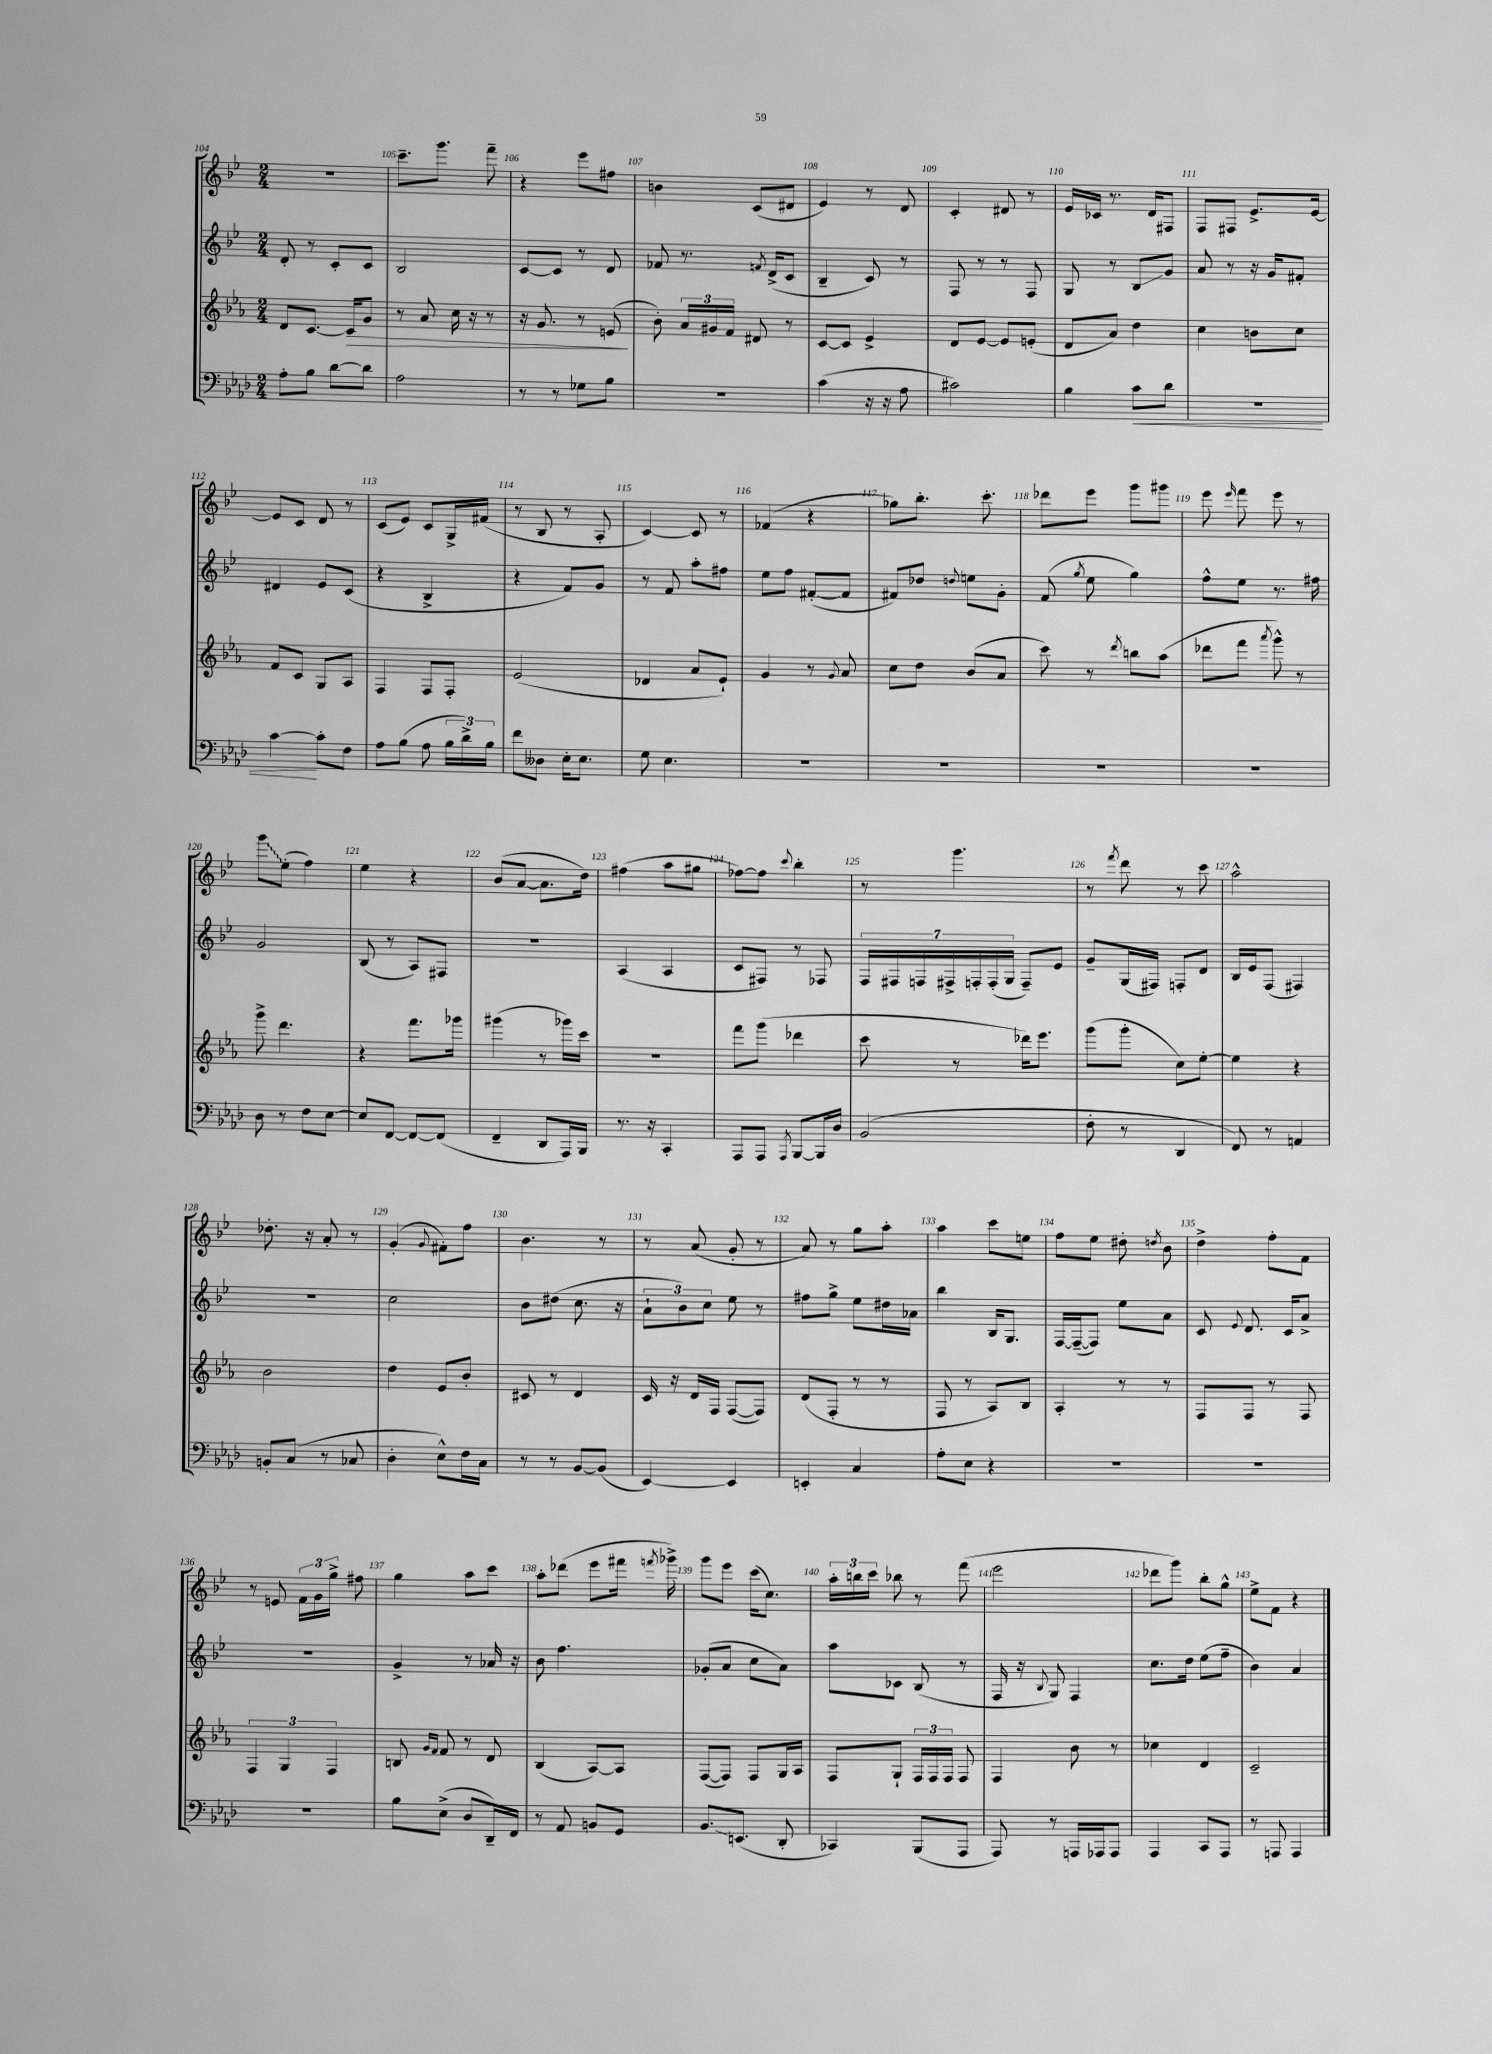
<<
\new StaffGroup <<
\new Staff = "s0" {
    \clef treble \key bes \major \numericTimeSignature \time 2/4
    \autoBeamOff R2 |
    c'''8.[-- g'''8.] f'''8-- |
    r4 ees'''8[ fis''8] |
    b'4 c'8[( dis'8] |
    ees'4) r8 d'8 |
    c'4-. dis'8 r8 |
    ees'16[ ces'16] r8. d'16[ fis8] |
    f8[ fis8] ees'8.[-> ees'16]~ |
    ees'8[ c'8] d'8 r8 |
    c'8[( ees'8]) c'8[ g16-> fis'16]( |
    r8 bes8 r8 a8-. |
    c'4~) c'8 r8 |
    fes'4( r4 |
    ges''8[) bes''8.]-. c'''8.-. |
    des'''8[ ees'''8] g'''8[ gis'''8] |
    ees'''8 \grace { ees'''16 } f'''8 ees'''8 r8 |
    \once \override Glissando.style = #'zigzag g'''8[\glissando ees''8]-.( f''4) |
    ees''4 r4 |
    bes'8[( a'8]~ a'8.[ d''16]) |
    fis''4( a''8[ gis''8] |
    fes''8[~) fes''8] \appoggiatura { c'''8 } bes''4-. |
    r8 g'''4. |
    r8 \acciaccatura { f'''8 } d'''8 r8 c'''8 |
    a''2-^ |
    des''8.-. r16 a'8-. r8 |
    g'4-.( \appoggiatura { g'8 } fis'8[-.) f''8] |
    bes'4. r8 |
    r8 a'8( g'8-. r8 |
    a'8) r8 g''8[ a''8]-. |
    a''4 c'''8[ e''8] |
    f''8[ ees''8] dis''8-. \acciaccatura { d''8 } bes'8 |
    d''4-> f''8[-. f'8] |
    r8 e'8 \tuplet 3/2 { f'16[ g'16 g''16]-> } fis''8 |
    g''4 a''8[ c'''8] |
    a''8[-. des'''8]( ees'''8[ fis'''16] \acciaccatura { f'''8 } ges'''16->) |
    g'''8[ ees'''8] c'''16[( c''8.]) |
    \tuplet 3/2 { a''16[-. b''16 c'''16] } bes''8 r8 f'''8( |
    ees'''2 |
    des'''8[ g'''8]) bes''8[-. g''8]-^ |
    ees''8[-> f'8] r4 \bar "|." |
}
\new Staff = "s1" {
    \clef treble \key bes \major \numericTimeSignature \time 2/4
    \autoBeamOff d'8-. r8 c'8[-. c'8] |
    bes2 |
    c'8[~ c'8] r8 d'8 |
    fes'8 r8. \acciaccatura { f'8 } d'16[->( c'8] |
    bes4-- c'8) r8 |
    f8 r8 r8 f8 |
    g8 r8 bes8[\glissando g'8] |
    a'8 r8 r16 g'16[ fis'8]-. |
    dis'4 ees'8[ c'8]( |
    r4 bes4-> |
    r4 f'8[) g'8] |
    r8 f'8 a''8[-. fis''8] |
    ees''8[ f''8] fis'8[~-.( fis'8] |
    fis'8[) des''8] \appoggiatura { d''8 } e''8[ g'8]-. |
    f'8( \acciaccatura { g''8 } ees''8 g''4) |
    f''8[-^ ees''8] r8. fis''16 |
    g'2 |
    bes8( r8 a8[) fis8] |
    r2 |
    a4( a4 |
    c'8[ fis8]) r8 fes8 |
    \tuplet 7/4 { f16[ fis16 f16 fis16-> f16-. f16-.( g16] } f8[--) ees'8] |
    g'8[-- g16( fis16]) f8[-. d'8] |
    bes16[ ees'16 f8]( fis4) |
    R2 |
    c''2 |
    bes'8[ dis''8]( c''8. r16 |
    \tuplet 3/2 { a'8[-! bes'8) c''8] } ees''8 r8 |
    fis''8[ g''8]-> ees''8[ dis''16 aes'16] |
    bes''4 bes16[ g8.] |
    f16[~ f16~--( f8]) ees''8[ a'8] |
    c'8 \appoggiatura { ees'8 } d'8. c'16[ a'8]-> |
    r2 |
    g'4-> r8 aes'16 r16 |
    bes'8 f''4. |
    ges'8[-.( a'8] c''8[ a'8]) |
    a''8[ ces'8] bes8( r8 |
    f16 r16 \appoggiatura { bes8 } g8) f4 |
    c''8.[ d''16] ees''8[( f''8]-- |
    bes'4) a'4 \bar "|." |
}
\new Staff = "s2" {
    \clef treble \key ees \major \numericTimeSignature \time 2/4
    \autoBeamOff d'8[ c'8.]~ c'16[\> g'8] |
    r8 aes'8 c''16 r16 r8 |
    r16 g'8. r8 e'8\!( |
    bes'8-.) \tuplet 3/2 { aes'16[ gis'16 f'16] } dis'8 r8 |
    c'8[~ c'8] ees'4-> |
    d'8[ ees'8]~ ees'8[ e'8]-.( |
    d'8[ aes'8]) d''4 |
    c''4 b'8[ c''8] |
    f'8[ c'8] g8[ aes8] |
    f4 f8[ f8]-. |
    ees'2( |
    des'4 aes'8[ ees'8]-!) |
    g'4 r8 \appoggiatura { g'8 } aes'8 |
    c''8[ d''8] bes'8[( aes'8] |
    c'''8) r8 \acciaccatura { d'''8 } b''8[ aes''8]( |
    des'''8[ f'''8] \acciaccatura { aes'''8 } g'''8-^) r8 |
    g'''8-> d'''4. |
    r4 f'''8.[ ges'''16] |
    gis'''4( r8 ges'''16[) c'''16] |
    R2 |
    f'''8[ g'''8]( des'''4 |
    c'''8 r8 des'''16[) ees'''8.] |
    g'''8[( g'''8]-. c''8[) ees''8]~-. |
    ees''4 r4 |
    bes'2 |
    d''4 ees'8[ bes'8]-. |
    cis'8 r8 d'4 |
    c'16 r16 d'16[ f16] f8[~( f8]) |
    d'8[( f8]-. r8 r8 |
    f8 r8 aes8[) bes8] |
    aes4-. r8 r8 |
    f8[ f8] r8 f8 |
    \tuplet 3/2 { f4 g4 f4 } |
    b8 \grace { g'16[ f'16] } f'8 r8 d'8 |
    bes4( aes8[~) aes8] |
    f8[~( f8]) f8[ g16 aes16] |
    f8[ g8]-! \tuplet 3/2 { f16[ f16 f16] } f8 |
    f4 bes'8 r8 |
    ces''4 d'4 |
    c'2-- \bar "|." |
}
\new Staff = "s3" {
    \clef bass \key aes \major \numericTimeSignature \time 2/4
    \autoBeamOff aes8[-. bes8] des'8[~ des'8] |
    aes2 |
    r8 r8 ges8[ bes8] |
    R2 |
    c'4( r16 r16 aes8 |
    cis'2) |
    bes4 c'8[\< des'8] |
    R2 |
    c'4~\! c'8[-. f8] |
    aes8[ bes8]( aes8 \tuplet 3/2 { bes16[ des'16->) bes16] } |
    f'8[ deses8] ees16[-. ees8.] |
    g8 ees4. |
    R2 |
    R2 |
    R2 |
    R2 |
    des8 r8 f8[ ees8]~ |
    ees8[ f,8]~ f,8[~ f,8]( |
    f,4-- des,8[ aes,,16) bes,,16] |
    r8. r16 c,4-. |
    aes,,8[ aes,,8] \acciaccatura { aes,,8 } bes,,8[~ bes,,16 des16] |
    bes,2( |
    f8-. r8 des,4 |
    f,8) r8 a,4 |
    b,8[-. c8]( r8 ces8 |
    des4-. ees8[-^) f16 c16] |
    r8 r8 bes,8[~ bes,8]( |
    ees,4~) ees,4 |
    e,4-. c4 |
    aes8[-. ees8] r4 |
    R2 |
    R2 |
    R2 |
    bes8[ ees8]->( des8[ des,16--) f,16] |
    r8 aes,8 b,8[ g,8] |
    bes,8.[\glissando e,8.]( des,8-. |
    ces,4) bes,,8[( aes,,8] |
    aes,,8) r8 a,,16[ aes,,16 aes,,8] |
    aes,,4 c,8[ aes,,8] |
    r8 a,,8 a,,4 \bar "|." |
}
>>
>>
\layout { \context { \Score currentBarNumber = #104 \override BarNumber.break-visibility = ##(#f #t #t) barNumberVisibility = #all-bar-numbers-visible } }
